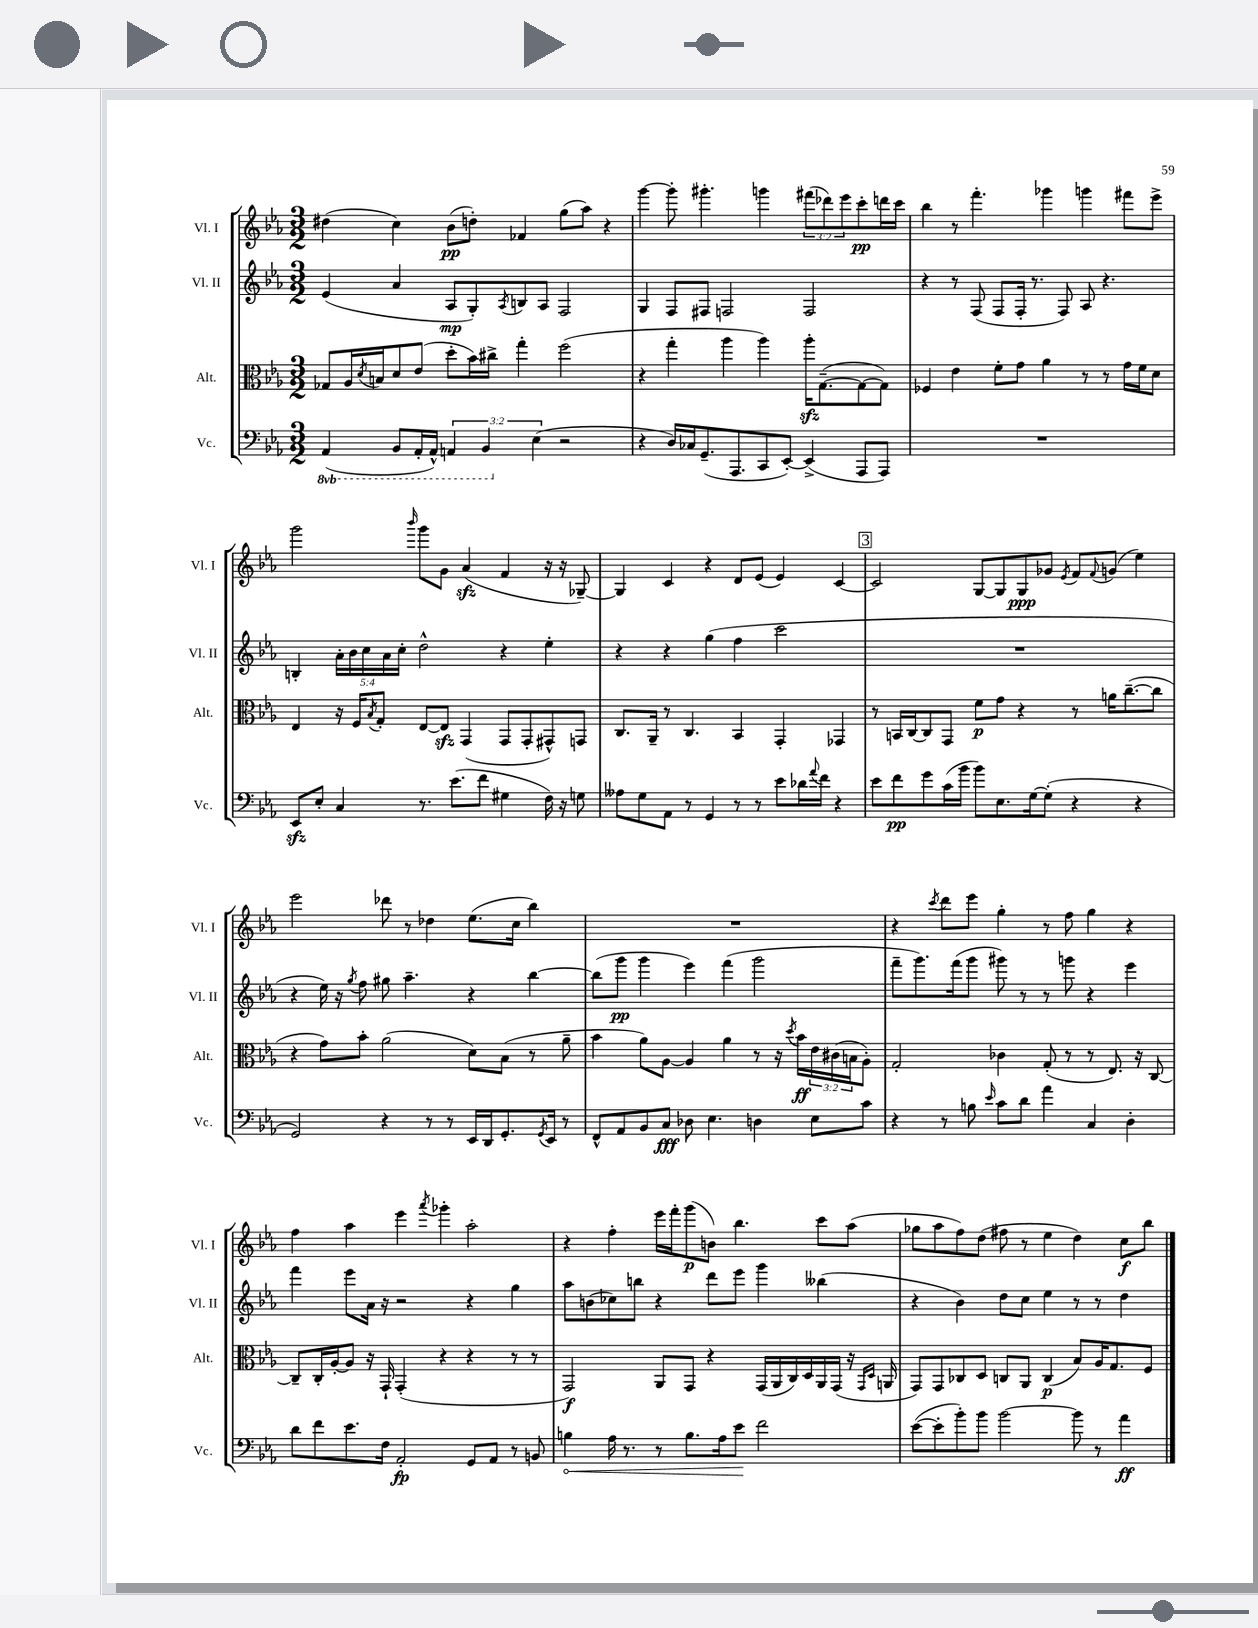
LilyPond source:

<<
\new StaffGroup <<
\new Staff = "s0" \with { instrumentName = "Vl. I" shortInstrumentName = "Vl. I" } {
    \clef treble \key ees \major \numericTimeSignature \time 3/2 \override Staff.TupletNumber.text = #tuplet-number::calc-fraction-text
    dis''4( c''4) bes'8\pp( d''8-.) fes'4 g''8( aes''8) r4 |
    g'''4~ g'''8-. gis'''4.-. g'''4 \tuplet 3/2 { fis'''8( des'''8) ees'''8 } c'''8-.\pp d'''16 c'''16 |
    bes''4 r8 f'''4.-. ges'''4 g'''4 fis'''8 ees'''8-> |
    g'''2 \grace { bes'''16 } g'''8 g'8 aes'4\sfz( f'4 r16 r16 ges8~--) |
    ges4 c'4 r4 d'8 ees'8( ees'4) c'4~ |
    \mark \markup { \box "3" } c'2 g8~ g8 g8\ppp ges'8 \acciaccatura { ees'8 } f'8 \appoggiatura { f'8 } g'8( ees''4) |
    ees'''2 des'''8 r8 des''4 ees''8.( c''16 bes''4) |
    R1. |
    r4 \acciaccatura { c'''8 } d'''8 ees'''8 g''4-. r8 f''8 g''4 r4 |
    f''4 aes''4 ees'''4 \acciaccatura { aes'''8 } ges'''4-. aes''2-. |
    r4 f''4-. ees'''16 f'''16-. g'''8\p( b'8) bes''4. c'''8 aes''8( |
    ges''8 aes''8 f''8) d''8( fis''8 r8 ees''4 d''4) c''8\f bes''8 \bar "|." |
}
\new Staff = "s1" \with { instrumentName = "Vl. II" shortInstrumentName = "Vl. II" } {
    \clef treble \key ees \major \numericTimeSignature \time 3/2 \override Staff.TupletNumber.text = #tuplet-number::calc-fraction-text
    ees'4( aes'4 aes8\mp g8-.) \acciaccatura { aes8 } b8 aes8 f2 |
    g4 f8 fis8 f2 f2 |
    r4 r8 f8( f8 f16-. r8. f8) aes8 r4. |
    b4-. \tuplet 5/4 { aes'16-. bes'16 c''16 aes'16 c''16-. } d''2-^ r4 ees''4-. |
    r4 r4 g''4( f''4 c'''2 |
    \mark \markup { \box "3" } R1. |
    r4 ees''16) r16 \acciaccatura { g''8 } f''8 gis''8 aes''4.-- r4 bes''4~ |
    bes''8( g'''8\pp g'''4 ees'''4) f'''4( g'''2 |
    f'''8-- g'''8.) f'''16( g'''8 gis'''8) r8 r8 g'''8 r4 ees'''4 |
    f'''4 ees'''8 aes'16 r16 r2 r4 g''4 |
    aes''8 b'8( ces''8) b''8 r4 d'''8 ees'''8 g'''4 beses''4( |
    r4 bes'4) d''8 c''8 ees''4 r8 r8 d''4 \bar "|." |
}
\new Staff = "s2" \with { instrumentName = "Alt." shortInstrumentName = "Alt." } {
    \clef alto \key ees \major \numericTimeSignature \time 3/2 \override Staff.TupletNumber.text = #tuplet-number::calc-fraction-text
    ges8 aes16 \acciaccatura { d'8 } b16 d'8 ees'8( d''8-. bes'16) cis''16-> g''4-. f''2( |
    r4 g''4-. aes''4 aes''4) aes''16-.\sfz g8.~--( g8~ g8) |
    fes4 ees'4 f'8-. g'8 aes'4 r8 r8 g'16 f'16 d'8 |
    ees4 r16 f16 \acciaccatura { bes8 } g8-. ees8~ ees8\sfz g,4( g,8 g,8-. gis,8-^) g,8 |
    c8. aes,16-- r8 c4. bes,4 g,4-. ges,4 |
    \mark \markup { \box "3" } r8 b,16 c16~ c8 g,8 f'8\p g'8 r4 r8 a'16 c''8.~--( c''8 |
    r4 g'8) bes'8-. aes'2( d'8) bes8( r8 aes'8-- |
    bes'4 aes'8) aes8~ aes4 aes'4 r8 r16 \acciaccatura { d''8 } bes'16\ff \tuplet 3/2 { ees'16 cis'16( b16 } aes8-.) |
    g2-. ces'4 g8-.( r8 r8 ees8.) r16 c8~ |
    c8-- c16-. aes16~-. aes8 r16 g,16-! g,4-.( r4 r4 r8 r8 |
    g,2\f) aes,8 g,8 r4 g,16( aes,16 c16) d16 aes,16 g,16( r16 \grace { g,16 d16 } a,16 |
    g,8) g,8 ces8 d8 c8 aes,8 c4\p( bes8) aes16 g8. f8 \bar "|." |
}
\new Staff = "s3" \with { instrumentName = "Vc." shortInstrumentName = "Vc." } {
    \clef bass \key ees \major \numericTimeSignature \time 3/2 \override Staff.TupletNumber.text = #tuplet-number::calc-fraction-text \set Staff.ottavationMarkups = #ottavation-simple-ordinals
    \ottava #-1 aes,,4( bes,,8 aes,,16-. aes,,16-^) \tuplet 3/2 { a,,4 bes,,4 \ottava #0 ees4( } r2 |
    r4 d16) ces16 g,8.--( aes,,8. c,8 ees,8~-.) ees,4->( aes,,8 aes,,8) |
    R1. |
    ees,8\sfz ees8-. c4 r8. ees'8.( f'8 gis4 f16) r16 g8 |
    aeses8 g8 aes,8 r8 g,4 r8 r8 ees'8 des'16 \appoggiatura { aes'8 } f'16 r4 |
    \mark \markup { \box "3" } ees'8 f'8\pp g'8 c'16( bes'16 bes'8) ees8. g16~ g8-.( r4 r4 |
    g,2) r4 r8 r8 ees,16 d,16 g,8.-. \acciaccatura { g,8 } ees,16 r8 |
    f,8-^ aes,8 bes,8 c8\fff des8 ees4. d4 ees8 c'8 |
    r4 r8 b8 \grace { ees'16 } c'8 d'8 aes'4 c4 d4-. |
    d'8 f'8 ees'8. f16 aes,2-.\fp g,8 aes,8 r8 b,8 |
    \once \override Hairpin.circled-tip = ##t b4\< aes16 r8. r8 b8. aes16 ees'8\! f'2 |
    ees'8~( ees'8-. bes'8-.) bes'8 bes'2~ bes'8 r8 aes'4\ff \bar "|." |
}
>>
>>
\layout { \context { \Score \remove "Bar_number_engraver" } }
